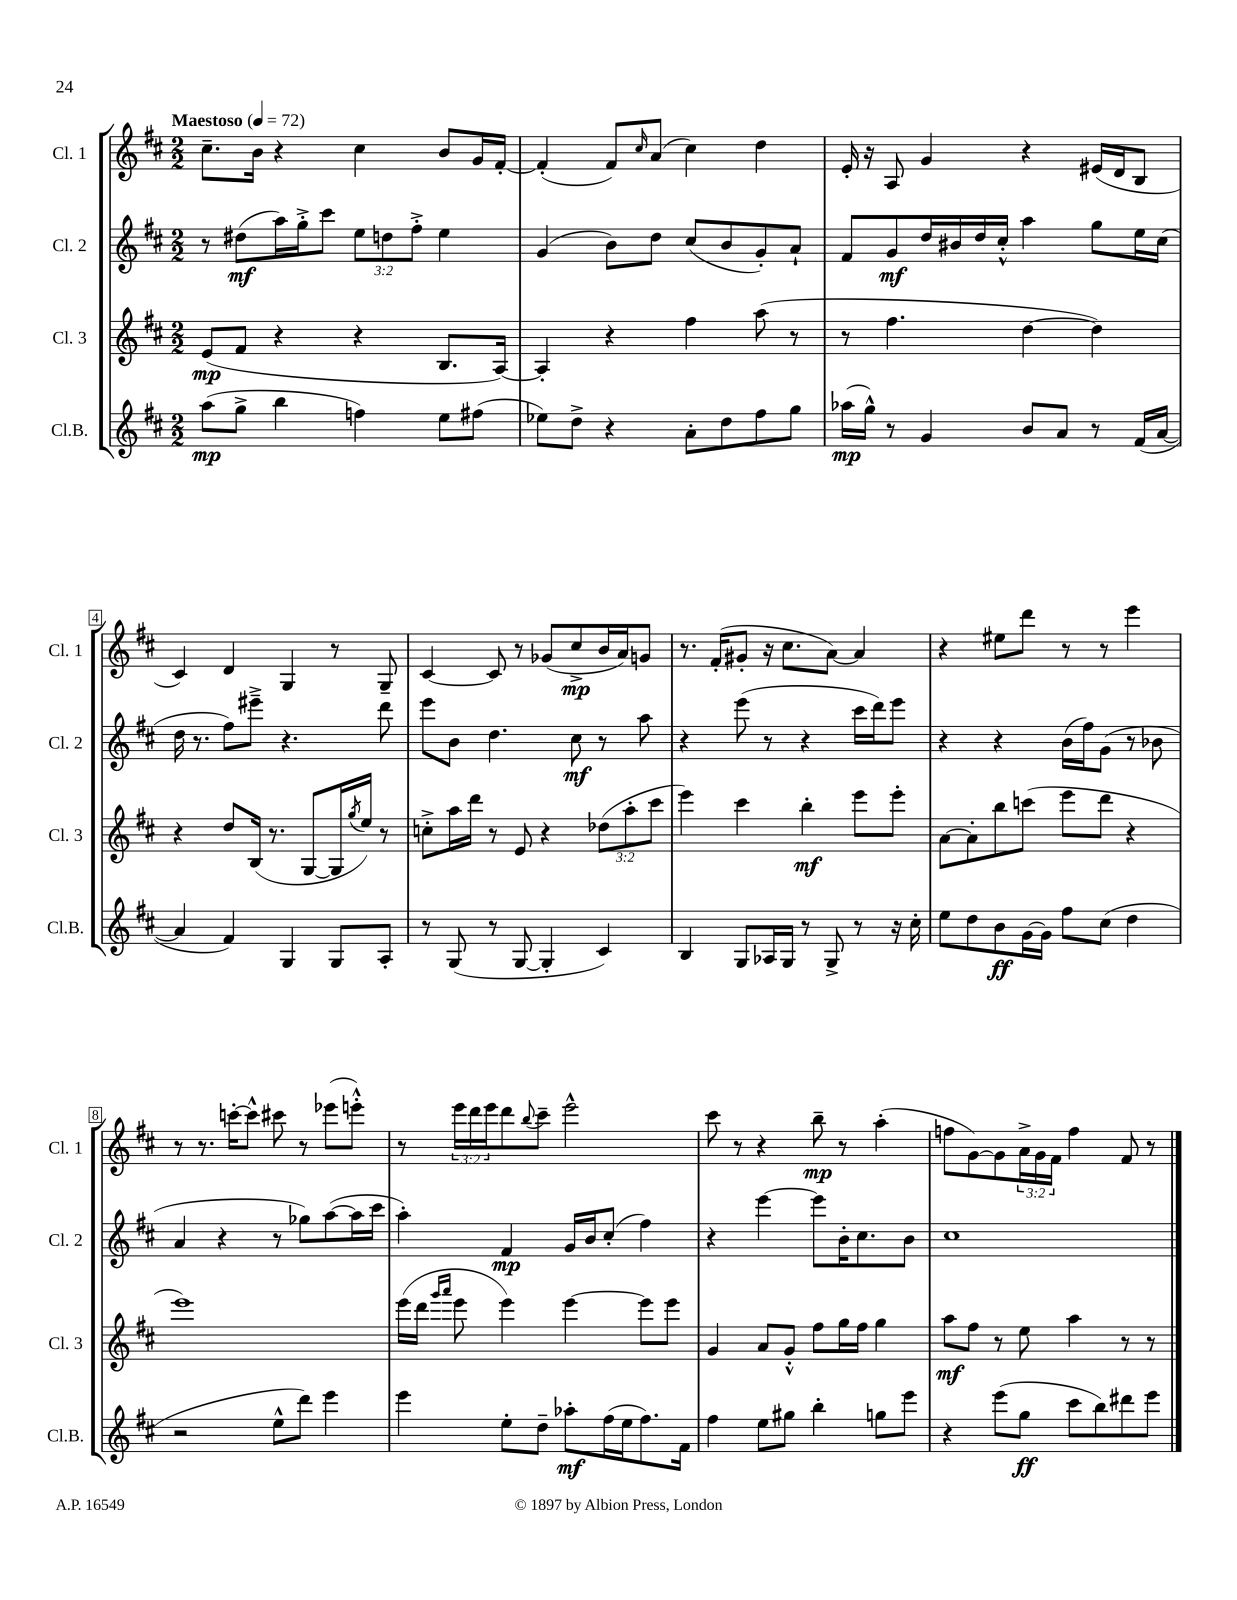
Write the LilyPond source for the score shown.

<<
\new StaffGroup <<
\new Staff = "s0" \with { instrumentName = "Cl. 1" shortInstrumentName = "Cl. 1" } {
    \clef treble \key d \major \numericTimeSignature \time 2/2 \override Staff.TupletNumber.text = #tuplet-number::calc-fraction-text \tempo "Maestoso" 4 = 72
    cis''8.-- b'16 r4 cis''4 b'8 g'16 fis'16~-. |
    fis'4-.( fis'8) \grace { cis''16 } a'8( cis''4) d''4 |
    e'16-. r16 a8 g'4 r4 eis'16( d'16 b8 |
    cis'4) d'4 g4 r8 g8-- |
    cis'4~ cis'8 r8 ges'8( cis''8->\mp b'16 a'16) g'8 |
    r8. fis'16-.( gis'8-. r16 cis''8. a'8~) a'4 |
    r4 eis''8 d'''8 r8 r8 e'''4 |
    r8 r8. c'''16~-. c'''8-^ cis'''8 r8 ees'''8( e'''8-.-^) |
    r8 \tuplet 3/2 { e'''16 d'''16 e'''16 } d'''8 \appoggiatura { b''8 } cis'''8-- e'''2-^ |
    cis'''8 r8 r4 b''8--\mp r8 a''4-.( |
    f''8 g'8~) g'8 \tuplet 3/2 { a'16-> g'16 fis'16 } f''4 fis'8 r8 \bar "|." |
}
\new Staff = "s1" \with { instrumentName = "Cl. 2" shortInstrumentName = "Cl. 2" } {
    \clef treble \key d \major \numericTimeSignature \time 2/2 \override Staff.TupletNumber.text = #tuplet-number::calc-fraction-text
    r8 dis''8\mf( a''16) g''16-.-> cis'''8 \tuplet 3/2 { e''8 d''8 fis''8-.-> } e''4 |
    g'4( b'8) d''8 cis''8( b'8 g'8-.) a'8-! |
    fis'8 g'8\mf d''16 bis'16 d''16 cis''16-.-^ a''4 g''8 e''16 cis''16( |
    d''16 r8. fis''8) eis'''8---> r4. d'''8 |
    e'''8 b'8 d''4. cis''8\mf r8 a''8 |
    r4 e'''8( r8 r4 cis'''16 d'''16) e'''8 |
    r4 r4 b'16( fis''16) g'8( r8 bes'8 |
    a'4 r4 r8 ges''8) a''8~( a''16 cis'''16 |
    a''4-.) fis'4\mp g'16 b'16 cis''8-.( fis''4) |
    r4 e'''4~ e'''8 b'16-. cis''8. b'8 |
    cis''1 \bar "|." |
}
\new Staff = "s2" \with { instrumentName = "Cl. 3" shortInstrumentName = "Cl. 3" } {
    \clef treble \key d \major \numericTimeSignature \time 2/2 \override Staff.TupletNumber.text = #tuplet-number::calc-fraction-text
    e'8\mp( fis'8 r4 r4 b8. a16~) |
    a4-. r4 fis''4 a''8( r8 |
    r8 fis''4. d''4~ d''4) |
    r4 d''8 b16( r8. g8~ g16 \acciaccatura { g''8 } e''16) r8 |
    c''8-.-> a''16 d'''16 r8 e'8 r4 \tuplet 3/2 { des''8( a''8-. cis'''8 } |
    e'''4) cis'''4 b''4-.\mf e'''8 e'''8-. |
    a'8~ a'8-. b''8 c'''8( e'''8 d'''8 r4 |
    e'''1) |
    e'''16( d'''16 \grace { g'''16 a'''16 } e'''8 e'''4) e'''4~ e'''8 e'''8 |
    g'4 a'8 g'8-.-^ fis''8 g''16 fis''16 g''4 |
    a''8\mf fis''8 r8 e''8 a''4 r8 r8 \bar "|." |
}
\new Staff = "s3" \with { instrumentName = "Cl.B." shortInstrumentName = "Cl.B." } {
    \clef treble \key d \major \numericTimeSignature \time 2/2
    a''8\mp( g''8-> b''4 f''4) e''8 fis''8( |
    ees''8) d''8-> r4 a'8-. d''8 fis''8 g''8 |
    aes''16\mp( g''16-^) r8 g'4 b'8 a'8 r8 fis'16( a'16~ |
    a'4 fis'4) g4 g8 a8-. |
    r8 g8( r8 g8~ g4-. cis'4) |
    b4 g8 aes16 g16 r8 g8-> r8 r16 cis''16-. |
    e''8 d''8 b'8\ff g'16~ g'16 fis''8 cis''8( d''4 |
    r2 e''8-^ d'''8) e'''4 |
    e'''4 e''8-. d''8-- aes''8-.\mf fis''16( e''16 fis''8.) fis'16 |
    fis''4 e''8 gis''8 b''4-. g''8 e'''8 |
    r4 e'''8( g''8\ff cis'''8 b''8) dis'''8 e'''8 \bar "|." |
}
>>
>>
\layout { \context { \Score \override BarNumber.stencil = #(make-stencil-boxer 0.1 0.3 ly:text-interface::print) } }
